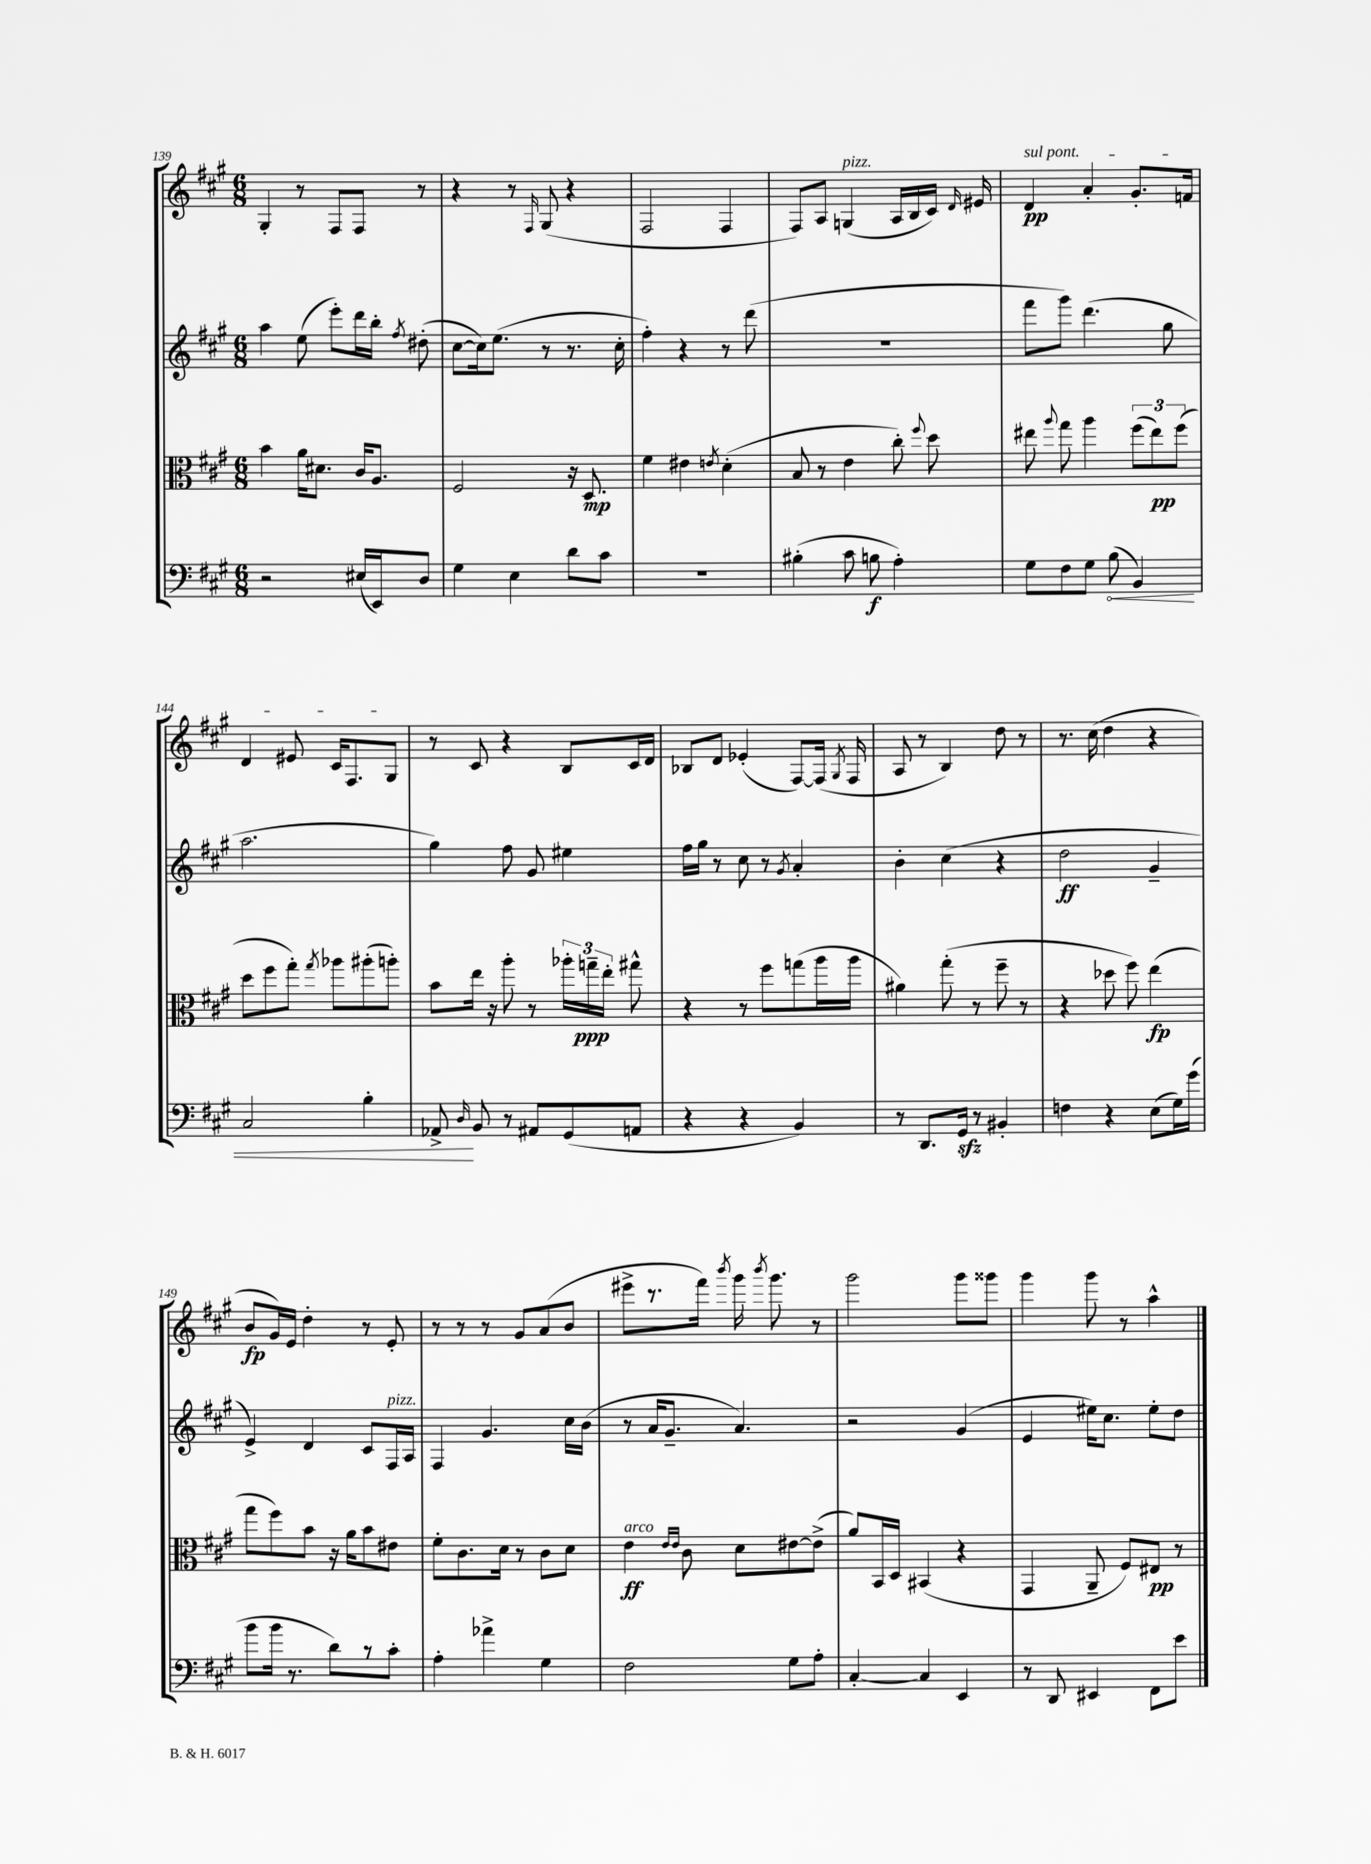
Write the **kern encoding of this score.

**kern	**dynam	**kern	**dynam	**kern	**dynam	**kern	**dynam
*part4	*part4	*part3	*part3	*part2	*part2	*part1	*part1
*staff4	*staff4	*staff3	*staff3	*staff2	*staff2	*staff1	*staff1
*clefF4	*	*clefC3	*	*clefG2	*	*clefG2	*
*k[f#c#g#]	*	*k[f#c#g#]	*	*k[f#c#g#]	*	*k[f#c#g#]	*
*M6/8	*	*M6/8	*	*M6/8	*	*M6/8	*
=139	=139	=139	=139	=139	=139	=139	=139
2r	.	4b\	.	4aa\	.	4G#'/	.
.	.	16a\KL	.	(8ee\	.	8r	.
.	.	8.d#X\J	.	.	.	.	.
.	.	.	.	8eee'\L)	.	8F#/L	.
(16E#X/LL	.	16c#/KL	.	16ddd\L	.	8F#/J	.
16EE/J)	.	8.A/J	.	16bb'\JJ	.	.	.
.	.	.	.	8qff#/	.	.	.
8D/J	.	.	.	(8dd#X'\	.	8r	.
=140	=140	=140	=140	=140	=140	=140	=140
4G#\	.	2F#/	.	[8cc#\L	.	4r	.
.	.	.	.	16cc#\k])	.	.	.
.	.	.	.	(8.ee\J	.	.	.
4E\	.	.	.	.	.	8r	.
.	.	.	.	.	.	16qqF#/	.
.	.	.	.	8r	.	(8G#/	.
8d\L	.	16r	.	8.r	.	4r	.
.	.	8.D/	mp	.	.	.	.
8c#\J	.	.	.	.	.	.	.
.	.	.	.	16cc#'\	.	.	.
=141	=141	=141	=141	=141	=141	=141	=141
2.r	.	4f#\	.	4ff#'\)	.	2F#/	.
.	.	4e#X\	.	4r	.	.	.
.	.	8qen/	.	.	.	.	.
.	.	(4d'\	.	8r	.	4F#/	.
.	.	.	.	(8ddd\	.	.	.
=142	=142	=142	=142	=142	=142	=142	=142
(4B#X'\	.	8B/	.	2.r	.	8F#/L)	.
.	.	8r	.	.	.	8A/J	.
!	!	!	!	!	!	!LO:TX:a:i:t=pizz.	!
8c#\	.	4e\	.	.	.	(4Gn/	.
8Bn\	f	.	.	.	.	.	.
4A'\)	.	8cc#'\)	.	.	.	16A/LL	.
.	.	.	.	.	.	16B/	.
.	.	8qqff#/	.	.	.	.	.
.	.	8dd\	.	.	.	16c#/JJ)	.
.	.	.	.	.	.	16qqd/	.
.	.	.	.	.	.	16e#X/	.
=143	=143	=143	=143	=143	=143	=143	=143
!	!	!	!	!	!	!LO:TX:a:i:t=sul pont.	!
8G#\L	.	8ee#X\	.	8fff#\L	.	4d/	pp
.	.	8qqaa/	.	.	.	.	.
8F#\	.	8gg#\	.	8ggg#\J)	.	.	.
8G#\J	.	4aa\	.	(4.ddd\	.	4a'/	.
!	!LO:HP:b	!	!	!	!	!	!
(8B\	<	.	.	.	.	.	.
4BB/)	.	(12ff#\L	.	.	.	8.g#'/L	.
.	.	12ee#\)	pp	.	.	.	.
.	.	.	.	8gg#\	.	.	.
.	.	(12ff#\J	.	.	.	.	.
.	.	.	.	.	.	16fn/Jk	.
!!LO:LB:g=z
=144	=144	=144	=144	=144	=144	=144	=144
2C#/	.	8dd\L	.	2.aa\	.	4d/	.
.	.	8ff#\	.	.	.	.	.
.	.	8gg#'\J)	.	.	.	8e#X/	.
.	.	8qgg#/	.	.	.	.	.
.	.	8aa-X\L	.	.	.	16c#/KL	.
.	.	.	.	.	.	8.F#/	.
4B'\	.	(8aa#X'\	.	.	.	.	.
.	.	8aan'\J)	.	.	.	8G#/J	.
=145	=145	=145	=145	=145	=145	=145	=145
8AA-X^/	.	8b\L	.	4gg#\)	.	8r	.
16qqD/	.	.	.	.	.	.	.
8BB/	[	16ee\Jk	.	.	.	8c#/	.
.	.	16r	.	.	.	.	.
8r	.	8aa'\	.	8ff#\	.	4r	.
8AA#X/L	.	8r	.	8g#/	.	.	.
(8GG#/	.	24aa-X'\LL	.	4ee#X\	.	8B/L	.
.	.	24ggn~\	ppp	.	.	.	.
.	.	24ee'\JJ	.	.	.	.	.
8AAn/J	.	8gg#X^^\	.	.	.	16c#/L	.
.	.	.	.	.	.	16d/JJ	.
=146	=146	=146	=146	=146	=146	=146	=146
4r	.	4r	.	16ff#\LL	.	8B-X/L	.
.	.	.	.	16gg#\JJ	.	.	.
.	.	.	.	8r	.	8d/J	.
4r	.	8r	.	8cc#\	.	(4e-X'/	.
.	.	8ff#\L	.	8r	.	.	.
.	.	.	.	8qg#/	.	.	.
4BB/)	.	(8ggn\	.	4a'/	.	[8F#/L)	.
.	.	16aa\L	.	.	.	(16F#/Jk]	.
.	.	.	.	.	.	8qG#/	.
.	.	16aa\JJ	.	.	.	16F#/	.
=147	=147	=147	=147	=147	=147	=147	=147
8r	.	4a#X\)	.	4b'\	.	8A/	.
8.DD/L	.	.	.	.	.	8r	.
.	.	(8gg#'\	.	(4cc#\	.	4B/)	.
16GG#zz/Jk	.	.	.	.	.	.	.
8r	.	8r	.	.	.	.	.
4BB#X'/	.	8ff#~\	.	4r	.	8dd\	.
.	.	8r	.	.	.	8r	.
=148	=148	=148	=148	=148	=148	=148	=148
4Fn\	.	4r	.	2dd\	ff	8.r	.
.	.	.	.	.	.	(16cc#\	.
4r	.	8dd-X\	.	.	.	4dd\	.
.	.	8ff#\)	.	.	.	.	.
(8E\L	.	(4ee\	fp	4g#~/	.	4r	.
16G#\L)	.	.	.	.	.	.	.
(16g#\JJ	.	.	.	.	.	.	.
!!LO:LB:g=z
=149	=149	=149	=149	=149	=149	=149	=149
8b\L	.	8gg#\L	.	4e^/)	.	8b/L	fp
16b\Jk	.	8ff#\)	.	.	.	16g#/L)	.
8.r	.	.	.	.	.	16e/JJ	.
.	.	8b\J	.	4d/	.	4dd'\	.
8d\L)	.	16r	.	.	.	.	.
.	.	16a\KL	.	.	.	.	.
8r	.	8b\	.	8c#/L	.	8r	.
!	!	!	!	!LO:TX:a:i:t=pizz.	!	!	!
8c#'\J	.	8e#X\J	.	16F#/L	.	8e'/	.
.	.	.	.	16A/JJ	.	.	.
=150	=150	=150	=150	=150	=150	=150	=150
4A'\	.	8f#'\L	.	4F#/	.	8r	.
.	.	8.c#\	.	.	.	8r	.
4a-X^\	.	.	.	4.g#/	.	8r	.
.	.	16d\Jk	.	.	.	.	.
.	.	8r	.	.	.	8g#/L	.
4G#\	.	8c#\L	.	.	.	(8a/	.
.	.	8d\J	.	16cc#\LL	.	8b/J	.
.	.	.	.	(16b\JJ	.	.	.
=151	=151	=151	=151	=151	=151	=151	=151
!	!	!LO:TX:a:i:t=arco	!	!	!	!	!
2F#\	.	4e\	ff	8r	.	8eee#X^\L	.
.	.	.	.	16a/KL	.	8.r	.
.	.	.	.	8.g#~/J	.	.	.
.	.	16qqe/LL	.	.	.	.	.
.	.	16qqe/JJ	.	.	.	.	.
.	.	8c#\	.	.	.	.	.
.	.	.	.	.	.	16fff#\Jk)	.
.	.	.	.	.	.	8qbbb/	.
.	.	8d\L	.	4.a/)	.	16ggg#\	.
.	.	.	.	.	.	8qbbb/	.
.	.	.	.	.	.	8.ggg#\	.
8G#\L	.	[8e#X\	.	.	.	.	.
8A'\J	.	(8e#^\J]	.	.	.	8r	.
=152	=152	=152	=152	=152	=152	=152	=152
[4C#'/	.	8a/L)	.	2r	.	2ggg#\	.
.	.	16BB/L	.	.	.	.	.
.	.	16D/JJ	.	.	.	.	.
4C#/]	.	(4BB#X/	.	.	.	.	.
4EE/	.	4r	.	(4g#/	.	8ggg#\L	.
.	.	.	.	.	.	8ggg##X\J	.
=153	=153	=153	=153	=153	=153	=153	=153
8r	.	4GG#/	.	4e/	.	4ggg#\	.
8DD/	.	.	.	.	.	.	.
4EE#X/	.	8AA~/	.	16ee#X\KL)	.	8ggg#\	.
.	.	.	.	8.cc#\J	.	.	.
.	.	8F#/L)	.	.	.	8r	.
8FF#\L	.	8E#X/J	pp	8ee#'\L	.	4aa^^\	.
8e\J	.	8r	.	8dd\J	.	.	.
==	==	==	==	==	==	==	==
*-	*-	*-	*-	*-	*-	*-	*-
